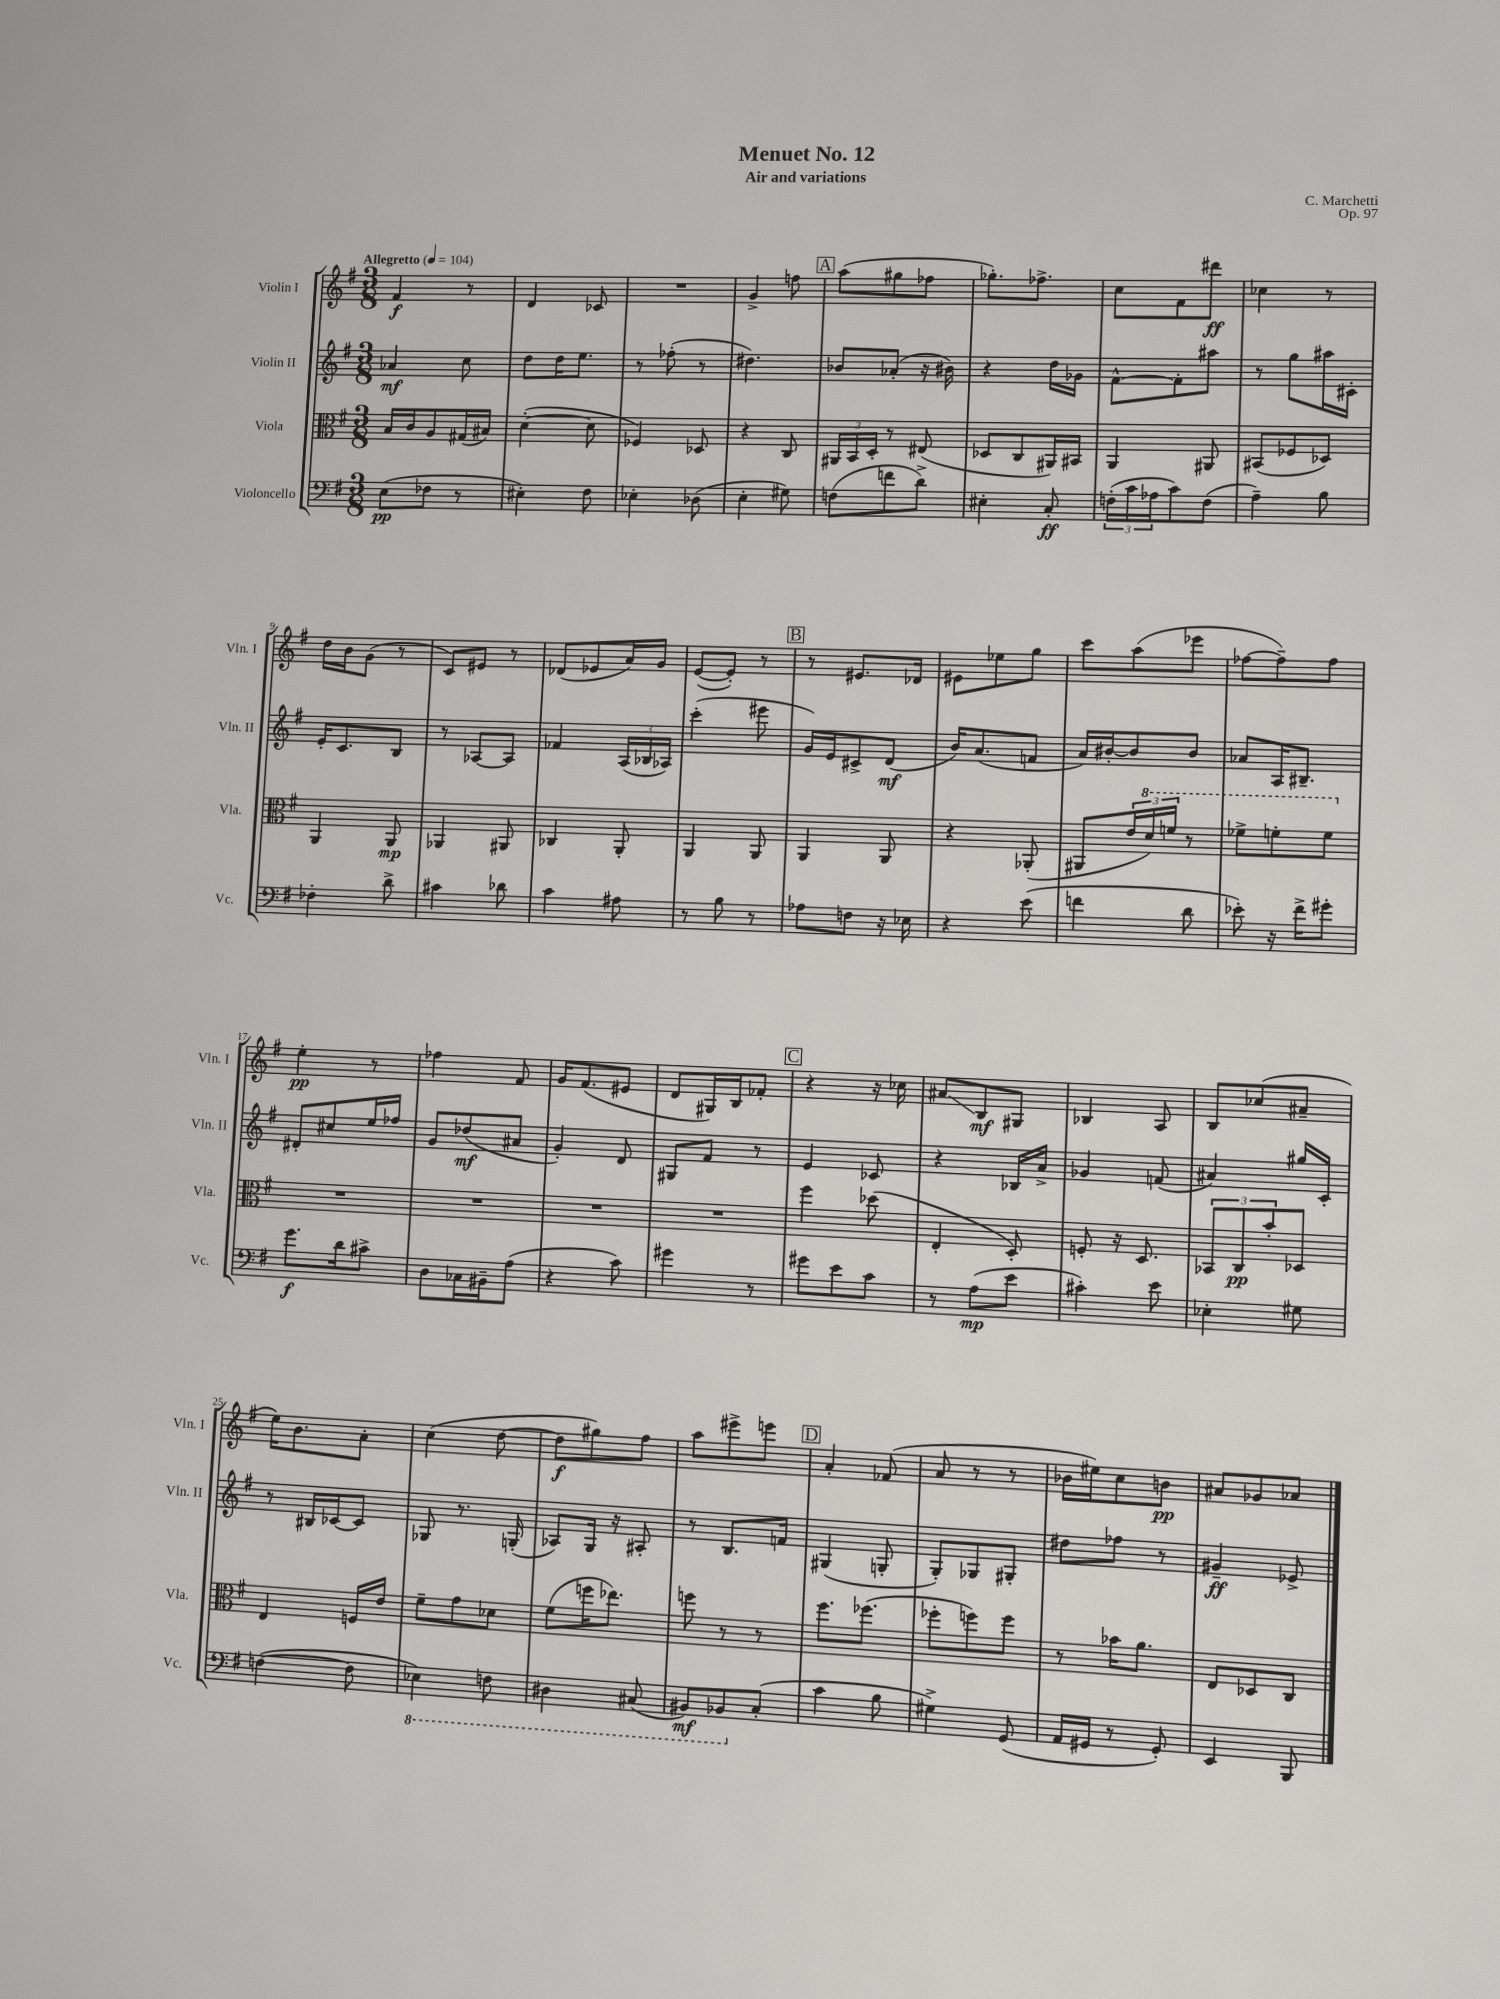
\header { title = "Menuet No. 12" composer = "C. Marchetti" subtitle = "Air and variations" opus = "Op. 97" }
<<
\new StaffGroup <<
\new Staff = "s0" \with { instrumentName = "Violin I" shortInstrumentName = "Vln. I" } {
    \clef treble \key g \major \numericTimeSignature \time 3/8 \tempo "Allegretto" 4 = 104
    fis'4\f r8 |
    d'4 ces'8 |
    R4. |
    g'4-> f''8 |
    \mark \markup { \box "A" } a''8( gis''8 fes''8 |
    ges''8.-.) fes''8.-> |
    c''8 fis'8 dis'''8\ff |
    ces''4 r8 |
    d''16 b'16 g'8( r8 |
    c'8) eis'8 r8 |
    des'8( ees'8 a'16) g'16 |
    e'8~( e'8-.) r8 |
    \mark \markup { \box "B" } r8 eis'8. des'16 |
    eis'8 ees''8 g''8 |
    c'''8 a''8( ees'''8 |
    fes''8~ fes''8--) fes''8 |
    e''4-.\pp r8 |
    fes''4 fis'8 |
    g'16 fis'8.( eis'8 |
    d'8 gis16) b16 fes'8-. |
    \mark \markup { \box "C" } r4 r16 ces''16 |
    ais'8\glissando b8\mf gis8 |
    bes4 a8 |
    b8 ces''8( ais'8-- |
    e''16) b'8. a'8-. |
    c''4( d''8~ |
    d''8\f gis''8) fis''8 |
    a''8 eis'''8-> e'''8 |
    \mark \markup { \box "D" } a'4-. fes'8( |
    a'8 r8 r8 |
    bes'16 eis''16) c''8 b'8\pp |
    ais'8 ges'8 aes'8 \bar "|." |
}
\new Staff = "s1" \with { instrumentName = "Violin II" shortInstrumentName = "Vln. II" } {
    \clef treble \key g \major \numericTimeSignature \time 3/8
    aes'4\mf c''8 |
    d''8 d''16 e''8. |
    r8 fes''8-.( r8 |
    dis''4.) |
    \mark \markup { \box "A" } bes'8 aes'8-.( r16 bis'16) |
    r4 d''16 ges'16 |
    fis'8~-^ fis'8-. ais''8 |
    r8 g''8 ais''16 cis'16-. |
    e'16-. c'8. b8 |
    r8 aes8~ aes8 |
    fes'4 \tuplet 3/2 { a16( bes16 aes16) } |
    c'''4-.( eis'''8 |
    \mark \markup { \box "B" } g'16) e'16 cis'8-> d'8\mf( |
    b'16) a'8.( f'8 |
    a'16) bis'16~-. bis'8 bis'8 |
    aes'8 a16 bis8.-- |
    dis'8-. cis''8 e''16 fes''16 |
    g'8 des''8\mf( ais'8 |
    g'4-.) d'8 |
    gis8 fis'8 r8 |
    \mark \markup { \box "C" } e'4 ces'8 |
    r4 bes16 a'16-> |
    ges'4 f'8( |
    ais'4) gis''16 c'16-. |
    r8 bis16 ces'16~ ces'8 |
    ges8 r8. g16-.( |
    aes8) g16 r16 ais8-. |
    r8 b8. f'16 |
    \mark \markup { \box "D" } gis4( g8-. |
    g8-.) ges8 gis8-. |
    dis''8 fes''8 r8 |
    gis'4--\ff ees'8-> \bar "|." |
}
\new Staff = "s2" \with { instrumentName = "Viola" shortInstrumentName = "Vla." } {
    \clef alto \key g \major \numericTimeSignature \time 3/8
    b16 c'16 a8 gis16( bis16) |
    d'4~-.( d'8 |
    fes4) des8 |
    r4 c8 |
    \mark \markup { \box "A" } \tuplet 3/2 { ais,16 b,16 d16-. } r8 eis8( |
    des8 c8 ais,16) bis,16 |
    a,4 ais,8 |
    bis,8( fes8 des8) |
    a,4 a,8\mp |
    aes,4 ais,8 |
    ces4 a,8-. |
    a,4 a,8 |
    \mark \markup { \box "B" } a,4 a,8 |
    r4 aes,8-.( |
    ais,8 \tuplet 3/2 { e'16 \ottava #1 d''16) f''16 } r8 |
    fes''8-> f''8-. f''8 \ottava #0 |
    R4. |
    R4. |
    R4. |
    R4. |
    \mark \markup { \box "C" } fis''4 des''8( |
    e4-. d8-.) |
    f8-. r16 d8. |
    \tuplet 3/2 { bes,8 c8\pp b'8-. } des8 |
    e4 f16 e'16 |
    fis'8-- g'8 des'8 |
    fis'8( f''16 ees''8.) |
    f''8 r8 r8 |
    \mark \markup { \box "D" } fis''8. fes''8.( |
    fes''8-. f''8) f''8 |
    r8 bes'16 a'8. |
    e8 des8 c8 \bar "|." |
}
\new Staff = "s3" \with { instrumentName = "Violoncello" shortInstrumentName = "Vc." } {
    \clef bass \key g \major \numericTimeSignature \time 3/8
    e8\pp( fes8 r8 |
    eis4-.) fis8 |
    ees4-. des8( |
    e4-. gis8) |
    \mark \markup { \box "A" } f8( f'8 d'8->) |
    eis4-. c8-.\ff |
    \tuplet 3/2 { f16-.( c'16 aes16 } c'8) f8( |
    a4--) b8 |
    fes4-. d'8-> |
    cis'4 des'8 |
    c'4 ais8 |
    r8 b8 r8 |
    \mark \markup { \box "B" } aes8 f8 r16 ees16 |
    r4 e'8( |
    f'4 d'8 |
    ees'8-.) r16 fis'16-> gis'8-. |
    g'8.\f d'16 cis'8-> |
    d8 ces16 bis,16-- a8( |
    r4 c'8) |
    gis'4 r8 |
    \mark \markup { \box "C" } gis'8 e'8 c'8 |
    r8 a8\mp( e'8 |
    cis'4-.) e'8 |
    ees4-. gis8 |
    f4~( f8 |
    \ottava #-1 ees,4) f,8 |
    dis,4 cis,8( |
    bis,,8\mf) bes,,8 \ottava #0 c8-.( |
    \mark \markup { \box "D" } c'4 b8 |
    gis4->) g,8( |
    a,16 gis,16 r8 gis,8-.) |
    e,4 b,,8 \bar "|." |
}
>>
>>
